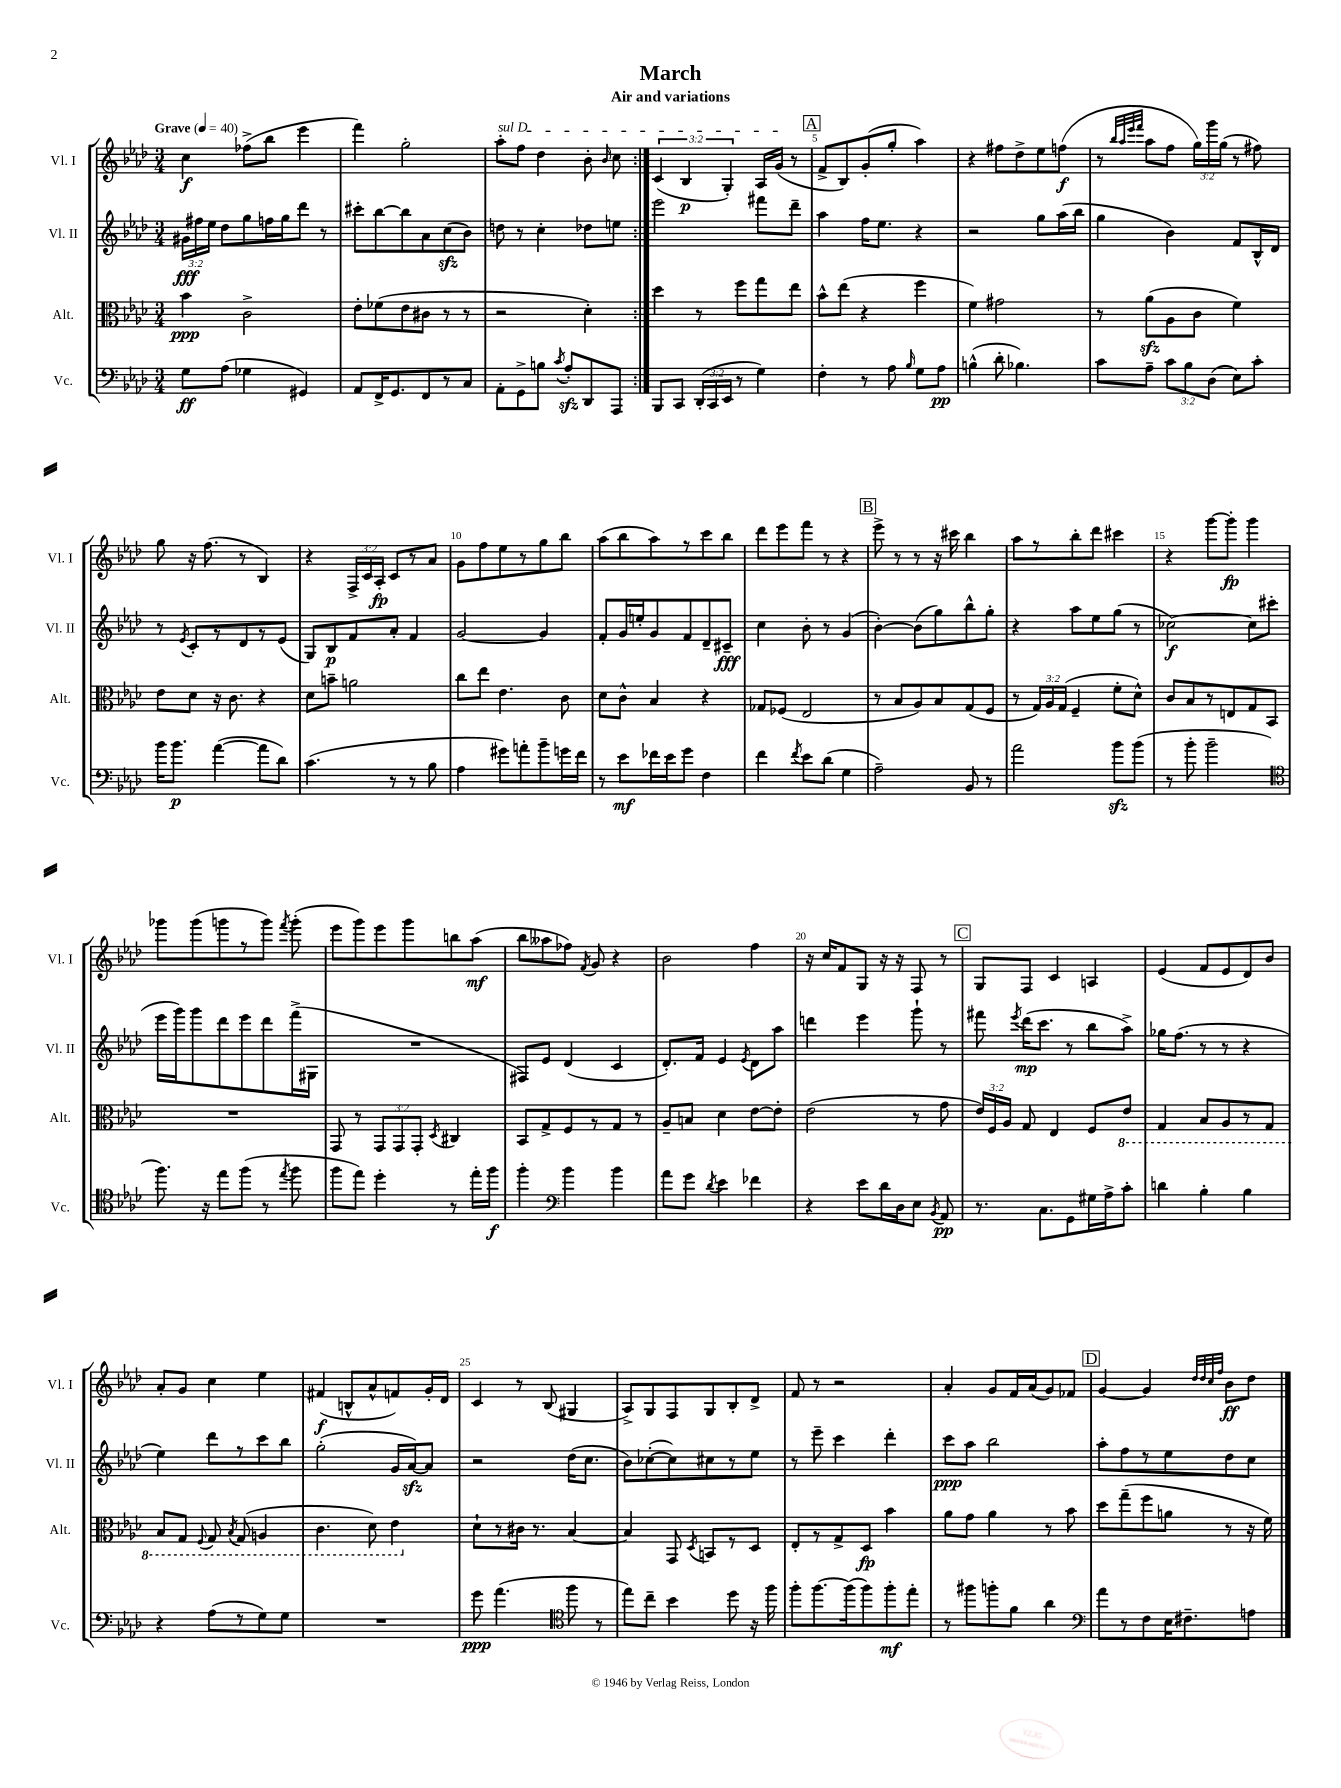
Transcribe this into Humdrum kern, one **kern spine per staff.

**kern	**dynam	**kern	**dynam	**kern	**dynam	**kern	**dynam
*part4	*part4	*part3	*part3	*part2	*part2	*part1	*part1
*staff4	*staff4	*staff3	*staff3	*staff2	*staff2	*staff1	*staff1
*I"Vc.	*	*I"Alt.	*	*I"Vl. II	*	*I"Vl. I	*
*I'Vc.	*	*I'Alt.	*	*I'Vl. II	*	*I'Vl. I	*
*clefF4	*	*clefC3	*	*clefG2	*	*clefG2	*
*k[b-e-a-d-]	*	*k[b-e-a-d-]	*	*k[b-e-a-d-]	*	*k[b-e-a-d-]	*
*M3/4	*	*M3/4	*	*M3/4	*	*M3/4	*
*MM40	*	*MM40	*	*MM40	*	*MM40	*
=1	=1	=1	=1	=1	=1	=1	=1
!	!	!	!	!	!	!LO:TX:a:B:t=Grave	!
8G\L	ff	4b-\	ppp	24g#X\LL	fff	4cc\	f
.	.	.	.	24ff#X\	.	.	.
.	.	.	.	24ee-\JJ	.	.	.
(8A-\J	.	.	.	8dd-\L	.	.	.
4G-X\	.	2c^\	.	8gg\	.	(8ff-X^\L	.
.	.	.	.	16ffn\L	.	8bb-\J	.
.	.	.	.	16gg\J	.	.	.
4GG#X/)	.	.	.	8ddd-\J	.	4eee-\	.
.	.	.	.	8r	.	.	.
=2	=2	=2	=2	=2	=2	=2	=2
8AA-/L	.	8e-'\L	.	8ccc#X'\L	.	4fff\)	.
16FF^/K	.	(8f-X\	.	[8bb-\	.	.	.
8.GG/	.	.	.	.	.	.	.
.	.	8e-\	.	8bb-\]	.	2gg'\	.
8FF/	.	8c#X\J	.	8a-\	.	.	.
8r	.	8r	.	(8cczz\	.	.	.
8C/J	.	8r	.	8b-\J)	.	.	.
=3	=3	=3	=3	=3	=3	=3	=3
!	!	!	!	!	!	!LO:TX:a:i:t=sul D	!
8AA-'\L	.	2r	.	8ddn\	.	8aa-'\L	.
8GG^\	.	.	.	8r	.	8ff\J	.
8Bn\J	.	.	.	4cc'\	.	4dd-\	.
8qc/	.	.	.	.	.	.	.
8A-zz'/L	.	.	.	.	.	.	.
8DD-/	.	4d-'\)	.	8dd-X\L	.	8b-'\	.
.	.	.	.	.	.	16qqb-/	.
8AAA-/J	.	.	.	8een\J	.	8cc\	.
=4:|!	=4:|!	=4:|!	=4:|!	=4:|!	=4:|!	=4:|!	=4:|!
8BBB-/L	.	4dd-\	.	2eee-\	.	(6c/	.
8CC/J	.	.	.	.	.	.	.
.	.	.	.	.	.	6B-/	p
(24DD-'/LL	.	8r	.	.	.	.	.
24CC/	.	.	.	.	.	.	.
24EE-/JJ	.	.	.	.	.	6G'/)	.
8r	.	8ff\L	.	.	.	.	.
4G\)	.	8gg\	.	8fff#X\L	.	16A-/LL	.
.	.	.	.	.	.	(16g/JJ	.
.	.	8ee-\J	.	8ddd-~\J	.	8r	.
!!LO:REH:place=s1:t=A
=5	=5	=5	=5	=5	=5	=5	=5
4F'\	.	8b-^^\L	.	4aa-\	.	8f^/L	.
.	.	(8ee-\J	.	.	.	8B-/)	.
8r	.	4r	.	16ff\KL	.	(8g'/	.
.	.	.	.	8.ee-\J	.	.	.
8A-\	.	.	.	.	.	8gg'/J	.
16qqB-/	.	.	.	.	.	.	.
8G\L	.	4ff\	.	4r	.	4aa-\)	.
8A-\J	pp	.	.	.	.	.	.
=6	=6	=6	=6	=6	=6	=6	=6
(4Bn^^\	.	4f\)	.	2r	.	4r	.
8d-'\	.	2g#X\	.	.	.	8ff#X\L	.
4.B-X\)	.	.	.	.	.	8dd-^\	.
.	.	.	.	8gg\L	.	8ee-\	.
.	.	.	.	(16aa-\L	.	(8ffn\J	f
.	.	.	.	16bb-\JJ	.	.	.
=7	=7	=7	=7	=7	=7	=7	=7
8c\L	.	8r	.	4gg\	.	8r	.
.	.	.	.	.	.	32qqbb-/LLL	.
.	.	.	.	.	.	32qqaa-/	.
.	.	.	.	.	.	32qqeee-/	.
.	.	.	.	.	.	32qqfff/JJJ	.
8A-~\J	.	(8a-zz\L	.	.	.	8aa-\L	.
12c\L	.	8A-\	.	4b-\)	.	8ff\J	.
12B-\	.	.	.	.	.	.	.
.	.	8c\J	.	.	.	24gg\LL)	.
(12D-\J	.	.	.	.	.	24ggg\	.
.	.	.	.	.	.	(24gg\JJ	.
8E-\L)	.	4f\)	.	8f/L	.	8r	.
8c'\J	.	.	.	16B-^^/L	.	8ff#X\)	.
.	.	.	.	16d-/JJ	.	.	.
!!LO:LB:g=z
=8	=8	=8	=8	=8	=8	=8	=8
16b-\KL	.	8e-\L	.	8r	.	8gg\	.
8.b-\J	p	.	.	.	.	.	.
.	.	.	.	8qe-/	.	.	.
.	.	8d-\J	.	8c'/L	.	16r	.
.	.	.	.	.	.	(8.ff\	.
([4a-\	.	16r	.	8r	.	.	.
.	.	8.c\	.	.	.	.	.
.	.	.	.	8d-/	.	8r	.
8a-\L]	.	4r	.	8r	.	4B-/)	.
8d-\J)	.	.	.	(8e-/J	.	.	.
=9	=9	=9	=9	=9	=9	=9	=9
(4.c\	.	8d-\L	.	8G/L)	.	4r	.
.	.	8bn~\J	.	8B-/	p	.	.
.	.	2an\	.	8f/	.	24F^/LL	.
.	.	.	.	.	.	24c/	.
.	.	.	.	.	.	24A-'/JJ	fp
8r	.	.	.	8a-'/J	.	8c/L	.
8r	.	.	.	4f/	.	8r	.
8B-\	.	.	.	.	.	8a-/J	.
=10	=10	=10	=10	=10	=10	=10	=10
4A-\	.	8cc\L	.	[2g/	.	8g\L	.
.	.	8ee-\J	.	.	.	8ff\	.
8g#X\L)	.	4.e-\	.	.	.	8ee-\	.
8an'\	.	.	.	.	.	8r	.
8b-~\	.	.	.	4g/]	.	8gg\	.
16gn\L	.	8c\	.	.	.	8bb-\J	.
16f\JJ	.	.	.	.	.	.	.
=11	=11	=11	=11	=11	=11	=11	=11
8r	.	8d-\L	.	8f'/L	.	(8aa-\L	.
8e-\L	mf	8c^^\J	.	16g/L	.	8bb-\	.
.	.	.	.	16een'/J	.	.	.
16f-X\L	.	4B-/	.	8g/	.	8aa-\)	.
16e-\J	.	.	.	.	.	.	.
8g\J	.	.	.	8f/	.	8r	.
4F\	.	4r	.	8d-~/	.	8ccc\	.
.	.	.	.	8c#X~/J	fff	8bb-\J	.
=12	=12	=12	=12	=12	=12	=12	=12
4f\	.	8G-X/L	.	4cc\	.	8ddd-\L	.
.	.	(8F-X/J	.	.	.	8eee-\	.
8qf/	.	.	.	.	.	.	.
8e-\L	.	2E-/	.	8b-'\	.	8fff\J	.
(8d-\J	.	.	.	8r	.	8r	.
4G\	.	.	.	(4g/	.	4r	.
!!LO:REH:place=s1:t=B
=13	=13	=13	=13	=13	=13	=13	=13
2A-~\)	.	8r	.	[4b-'\)	.	8eee-^\	.
.	.	8B-/L	.	.	.	8r	.
.	.	8A-/)	.	(8b-\L]	.	8r	.
.	.	8B-/	.	8gg\)	.	16r	.
.	.	.	.	.	.	16ccc#X\	.
8BB-/	.	(8G/	.	8bb-^^\	.	4bb-\	.
8r	.	8F/J	.	8gg'\J	.	.	.
=14	=14	=14	=14	=14	=14	=14	=14
2a-\	.	8r	.	4r	.	8aa-\L	.
.	.	24G/LL)	.	.	.	8r	.
.	.	24A-/	.	.	.	.	.
.	.	(24G/JJ	.	.	.	.	.
.	.	4F~/	.	8aa-\L	.	8bb-'\	.
.	.	.	.	8ee-\	.	8ddd-\J	.
8b-zz\L	.	8f'\L	.	(8gg\J	.	4ccc#X\	.
(8b-\J	.	8d-^^\J)	.	8r	.	.	.
=15	=15	=15	=15	=15	=15	=15	=15
8r	.	8c/L	.	[2cc-X\)	f	4r	.
8b-'\	.	8B-/	.	.	.	.	.
2b-~\	.	8r	.	.	.	[8ggg\L	.
.	.	8En/	.	.	.	8ggg'\J]	fp
.	.	8G/	.	8cc-\L]	.	4ggg\	.
.	.	8BB-/J	.	(8ccc#X\J	.	.	.
!!LO:LB:g=z
=16	=16	=16	=16	=16	=16	=16	=16
*clefC4	*	*	*	*	*	*	*
8.ff\)	.	2.r	.	16eee-\LL	.	8ggg-X\L	.
.	.	.	.	16ggg\J)	.	.	.
.	.	.	.	8ggg\	.	(8ggg-\	.
16r	.	.	.	.	.	.	.
8ee-\L	.	.	.	8ddd-\	.	8gggn\	.
(8ff\J	.	.	.	8eee-\	.	8r	.
8r	.	.	.	8ddd-\	.	8ggg\J)	.
8qee-/	.	.	.	.	.	8qfff/	.
8ff\	.	.	.	(16fff^\L	.	(8ggg'\	.
.	.	.	.	16G#X\JJ	.	.	.
=17	=17	=17	=17	=17	=17	=17	=17
8ff\L	.	8GG/	.	2.r	.	8eee-\L	.
8ee-\J)	.	8r	.	.	.	8ggg\)	.
4dd-'\	.	12GG/L	.	.	.	8eee-\	.
.	.	12GG/	.	.	.	.	.
.	.	.	.	.	.	8ggg\	.
.	.	12GG'/J	.	.	.	.	.
.	.	8qD-/	.	.	.	.	.
8r	.	4C#X/	.	.	.	8bbn\	.
16ee-'\LL	.	.	.	.	.	(8aa-\J	mf
16ff\JJ	f	.	.	.	.	.	.
=18	=18	=18	=18	=18	=18	=18	=18
4ff'\	.	8BB-/L	.	8F#X/L)	.	8bb-\L	.
.	.	8G^/	.	8e-/J	.	8aa--X\	.
*clefF4	*	*	*	*	*	*	*
4b-\	.	8F/	.	(4d-/	.	8ff-X\J)	.
.	.	.	.	.	.	8qf/	.
.	.	8r	.	.	.	8g/	.
4b-\	.	8G/J	.	4c/	.	4r	.
.	.	8r	.	.	.	.	.
=19	=19	=19	=19	=19	=19	=19	=19
8a-\L	.	8A-~/L	.	8.d-'/L)	.	2b-\	.
8g\J	.	8Bn/J	.	.	.	.	.
.	.	.	.	16f/Jk	.	.	.
8qd-/	.	.	.	.	.	.	.
4e-\	.	4d-\	.	4e-/	.	.	.
.	.	.	.	8qe-/	.	.	.
4f-X\	.	[8e-\L	.	8d-\L	.	4ff\	.
.	.	8e-'\J]	.	8aa-\J	.	.	.
=20	=20	=20	=20	=20	=20	=20	=20
4r	.	(2e-\	.	4dddn\	.	16r	.
.	.	.	.	.	.	16cc/KL	.
.	.	.	.	.	.	8f/	.
8e-\L	.	.	.	4eee-\	.	8G/J	.
16d-\L	.	.	.	.	.	16r	.
16D-\J	.	.	.	.	.	16r	.
8E-\J	.	8r	.	8ggg`\	.	8F/	.
8qBB-/	.	.	.	.	.	.	.
8AA-/	pp	8g\	.	8r	.	8r	.
!!LO:REH:place=s1:t=C
=21	=21	=21	=21	=21	=21	=21	=21
8.r	.	24e-/LL)	.	8fff#X\	.	8G/L	.
.	.	24F/	.	.	.	.	.
.	.	24A-/JJ	.	.	.	.	.
.	.	.	.	8qeee-/	.	.	.
.	.	8G/	.	(16ddd-\KL	mp	8F/J	.
8.C\L	.	.	.	8.ccc\J	.	.	.
.	.	4E-/	.	.	.	4c/	.
8GG\	.	.	.	8r	.	.	.
16G#X\L	.	8F/L	.	8bb-\L	.	4An/	.
16A-^\J	.	.	.	.	.	.	.
*	*	*8ba	*	*	*	*	*
8c'\J	.	8E-/J	.	8aa-^\J)	.	.	.
=22	=22	=22	=22	=22	=22	=22	=22
4dn\	.	4GG/	.	16gg-X\KL	.	(4e-/	.
.	.	.	.	(8.ff\J	.	.	.
4B-'\	.	8BB-/L	.	8r	.	8f/L	.
.	.	8AA-/	.	8r	.	8e-/	.
4B-\	.	8r	.	4r	.	8d-/)	.
.	.	8GG/J	.	.	.	8b-/J	.
!!LO:LB:g=z
=23	=23	=23	=23	=23	=23	=23	=23
4r	.	8BB-/L	.	4ee-\)	.	8a-'/L	.
.	.	8GG/J	.	.	.	8g/J	.
.	.	8qqFF/	.	.	.	.	.
(8A-\L	.	8GG/	.	8ddd-\L	.	4cc\	.
.	.	8qBB-/	.	.	.	.	.
8r	.	(8GG/	.	8r	.	.	.
8G\)	.	4AAn/	.	8ccc\	.	4ee-\	.
8G\J	.	.	.	8bb-\J	.	.	.
=24	=24	=24	=24	=24	=24	=24	=24
2.r	.	4.C\	.	(2gg'\	.	(4f#X/	f
.	.	.	.	.	.	8Bn^^/L	.
.	.	8D-\)	.	.	.	8a-^^/	.
.	.	4E-\	.	16g/LL	.	8fn/)	.
.	.	.	.	[16a-zz/J)	.	.	.
.	.	.	.	8a-/J]	.	16g'/L	.
.	.	.	.	.	.	16d-/JJ	.
=25	=25	=25	=25	=25	=25	=25	=25
*	*	*X8ba	*	*	*	*	*
8g\	ppp	8d-`\L	.	2r	.	4c/	.
(4.a-\	.	8r	.	.	.	.	.
.	.	16c#X\Jk	.	.	.	8r	.
.	.	8.r	.	.	.	.	.
.	.	.	.	.	.	(8B-/	.
*clefC4	*	*	*	*	*	*	*
8ff\	.	[4B-/	.	(16dd-\KL	.	4G#X/	.
.	.	.	.	8.cc\J	.	.	.
8r	.	.	.	.	.	.	.
=26	=26	=26	=26	=26	=26	=26	=26
8ee-\L)	.	4B-/]	.	8b-\L)	.	8A-^/L)	.
8cc~\J	.	.	.	([8cc-X'\	.	8G/	.
4b-\	.	8GG/	.	8cc-\])	.	8F/	.
.	.	8qD-/	.	.	.	.	.
.	.	8BBn/L	.	8cc#X\	.	8G/	.
8dd-\	.	8r	.	8r	.	8B-'/	.
16r	.	8D-/J	.	8ee-\J	.	8d-^/J	.
16ff\	.	.	.	.	.	.	.
=27	=27	=27	=27	=27	=27	=27	=27
8ff'\L	.	8E-'/L	.	8r	.	8f/	.
[8.ff\	.	8r	.	8eee-~\	.	8r	.
.	.	8G^/	.	4ccc\	.	2r	.
(16ff\k]	.	.	.	.	.	.	.
8ff\)	.	8D-/J	fp	.	.	.	.
8ff'\	mf	4b-\	.	4ddd-'\	.	.	.
8ee-'\J	.	.	.	.	.	.	.
=28	=28	=28	=28	=28	=28	=28	=28
8r	.	8a-\L	.	8ccc\L	ppp	4a-'/	.
8ff#X\L	.	8g\J	.	8aa-\J	.	.	.
8ffn'\	.	4a-\	.	2bb-\	.	8g/L	.
8f\J	.	.	.	.	.	16f/L	.
.	.	.	.	.	.	(16a-/J	.
4a-\	.	8r	.	.	.	8g/)	.
.	.	8b-\	.	.	.	8f-X/J	.
!!LO:REH:place=s1:t=D
=29	=29	=29	=29	=29	=29	=29	=29
*clefF4	*	*	*	*	*	*	*
8a-\L	.	8dd-\L	.	8aa-'\L	.	[4g/	.
8r	.	(8gg~\	.	8ff\	.	.	.
8F\	.	8ff\	.	8r	.	4g/]	.
16E-\K	.	8an\J	.	8ee-\	.	.	.
8.F#X~\	.	.	.	.	.	.	.
.	.	.	.	.	.	32qqdd-/LLL	.
.	.	.	.	.	.	32qqdd-/	.
.	.	.	.	.	.	32qqcc/	.
.	.	.	.	.	.	32qqff/JJJ	.
.	.	8r	.	8dd-\	.	8b-\L	ff
8An\J	.	16r	.	8cc\J	.	8dd-\J	.
.	.	16f\)	.	.	.	.	.
==	==	==	==	==	==	==	==
*-	*-	*-	*-	*-	*-	*-	*-
